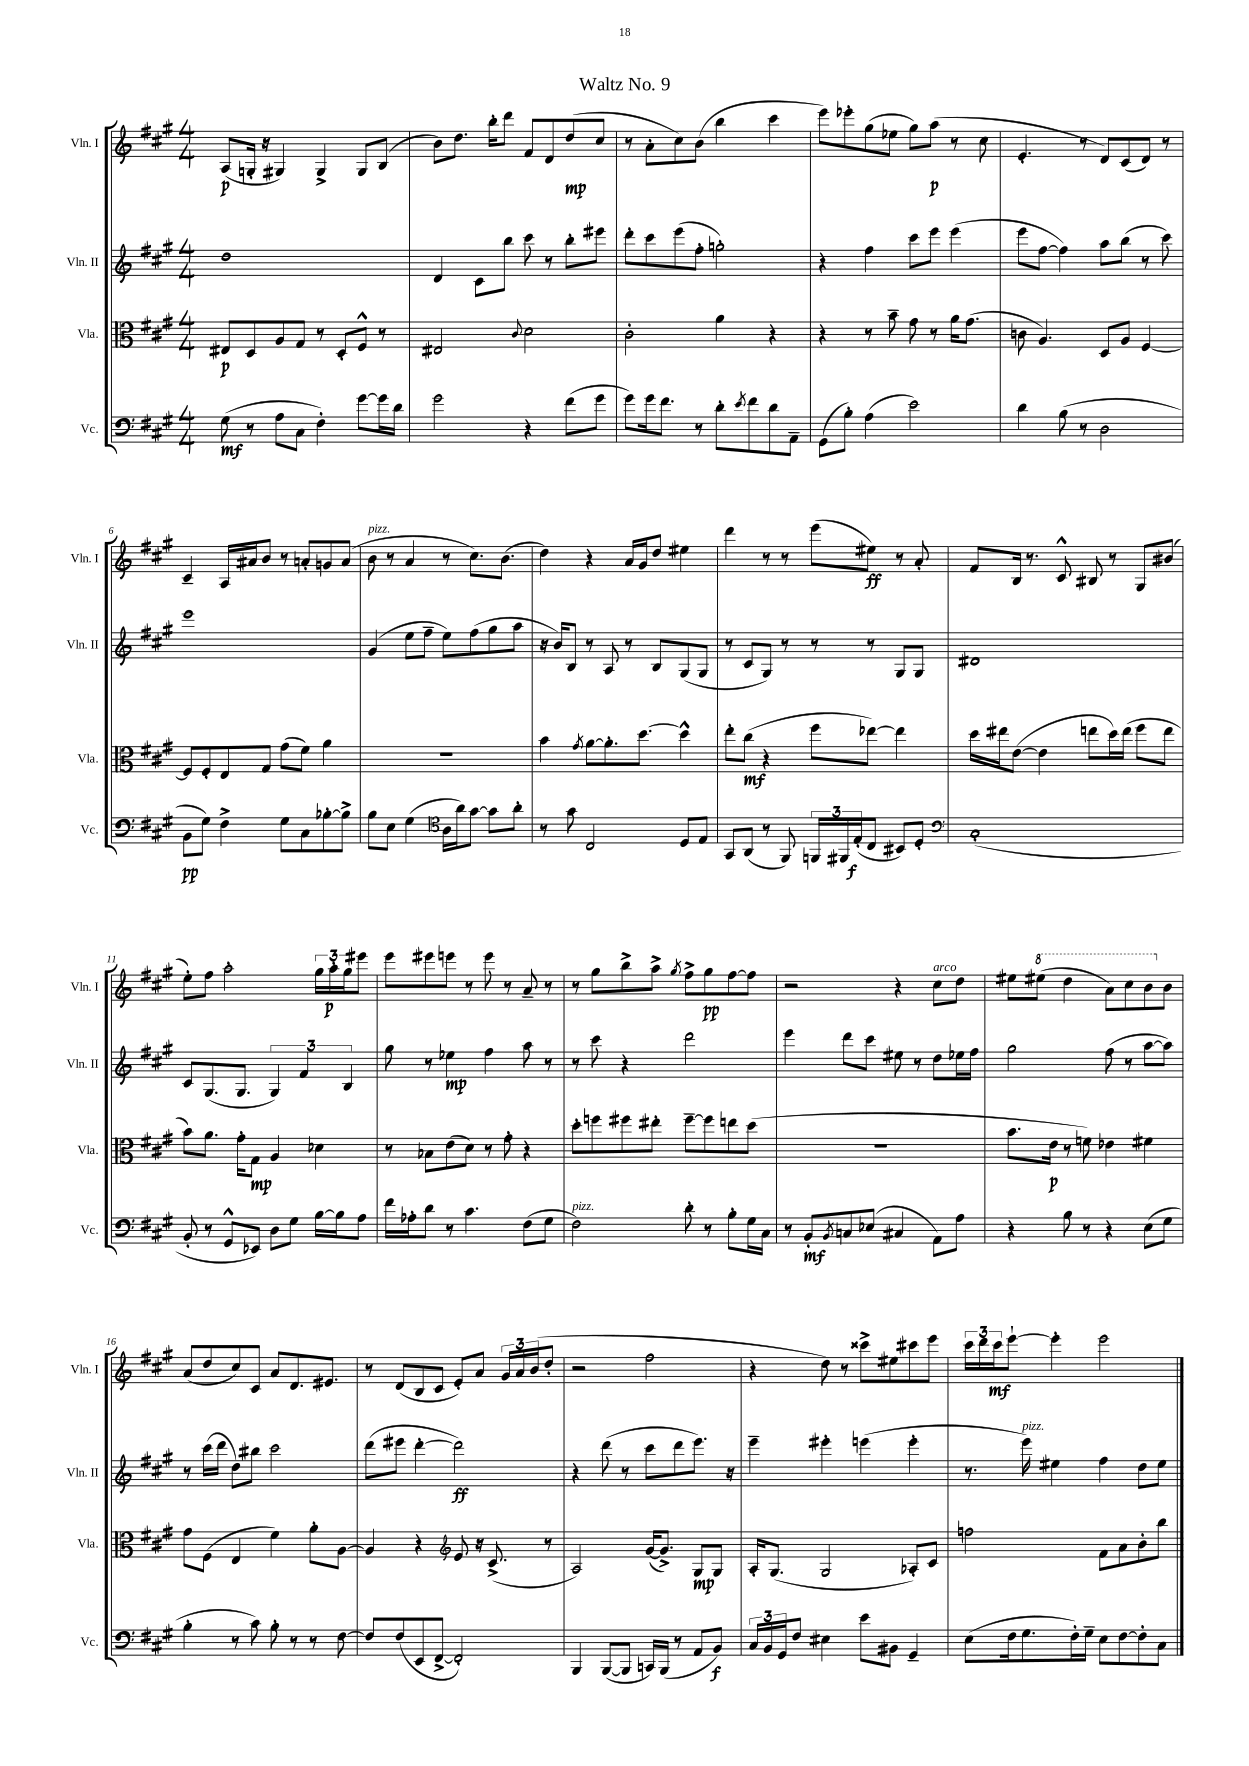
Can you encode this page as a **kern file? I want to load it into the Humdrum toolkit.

**kern	**kern	**kern	**kern
*staff4	*staff3	*staff2	*staff1
*clefF4	*clefC3	*clefG2	*clefG2
*k[f#c#g#]	*k[f#c#g#]	*k[f#c#g#]	*k[f#c#g#]
*M4/4	*M4/4	*M4/4	*M4/4
(8G#	8E#	1dd	(8A
8r	8D	.	16G'
.	.	.	16r
8A	8A	.	4G#)
8C#	8G#	.	.
4F#')	8r	.	4G#^
.	8D'	.	.
[8g#	8F#^^	.	8G#
16g#]	8r	.	(8B
16d	.	.	.
=	=	=	=
2g#	2E#	4d	8b)
.	.	.	8.dd
.	.	8c#	.
.	.	.	16bb'
.	.	8bb	8ddd
.	8qqc#	.	.
4r	2d	8ccc#	8f#
.	.	8r	8d
(8f#	.	8bb'	(8dd
8g#	.	8eee#	8cc#
=	=	=	=
8g#)	2c#'	8ddd'	8r
16g#	.	8ccc#	8a'
8.f#	.	.	.
.	.	(8eee	8cc#)
8r	.	8ff#'	(8b
8d'	4a	2gg')	4bb
8qe	.	.	.
8f#	.	.	.
8d	4r	.	4ccc#
8AA~	.	.	.
=	=	=	=
(8GG#	4r	4r	8eee)
8B')	.	.	8eee-'
(4A	8r	4ff#	(8gg#
.	8b~	.	8ee-
2e)	8g#	8ccc#	8gg#)
.	8r	8eee	(8aa
.	16a	(4eee	8r
.	(8.g#	.	.
.	.	.	8cc#
=	=	=	=
4d	8c	8eee	4.e'
.	4.A)	[8ff#	.
(8B	.	4ff#])	.
8r	.	.	8r
2D	8D	8aa	8d)
.	8A	(8bb	(8c#
.	[4F#	8r	8d)
.	.	8ccc#)	8r
=	=	=	=
8BB	8F#]	1eee	4c#~
8G#)	8F#'	.	.
4F#^	8E	.	16A
.	.	.	16a#
.	8G#	.	8b
8G#	(8g#	.	8r
8C#	8f#)	.	8a'
[8B-'	4a	.	8g
8B-^]	.	.	(8a
=	=	=	=
8B	1r	(4g#	8b
8E	.	.	8r
(4G#	.	8ee	4a
.	.	8ff#~	.
*clefC4	*	*	*
16A	.	8ee)	8r
16a)	.	.	.
[8g#	.	(8ff#	8.cc#)
8g#]	.	8gg#	.
.	.	.	(8.b
8a'	.	8aa	.
=	=	=	=
8r	4b	16r	4dd)
.	.	16b)	.
8g#	.	8B	.
.	8qg#	.	.
2C#	[8a	8r	4r
.	8.a']	8A	.
.	.	8r	16a
.	[8.dd	.	16g#
.	.	8B	8dd
8D	4dd^^]	(8G#	4ee#
8E	.	8G#	.
=	=	=	=
8GG#	8ee'	8r	4ddd
(8AA	(8cc#	8c#	.
8r	4r	8G#)	8r
8FF#)	.	8r	8r
24FF	8ff#	8r	(8eee
24FF#	.	.	.
(24E'	.	.	.
8C#	[8ee-)	8r	8ee#)
8BB#)	4ee-]	8G#	8r
8D'	.	8G#	8a'
=	=	=	=
*clefF4	*	*	*
(1C#'	16dd	1d#	8f#
.	16ee#	.	.
.	([8e	.	16B
.	.	.	8.r
.	4e]	.	.
.	.	.	8c#^^
.	8ee	.	8B#
.	16dd)	.	8r
.	(16ee	.	.
.	8ff#	.	8G#
.	8ee	.	(8b#
=	=	=	=
8BB'	8b)	8c#	8ee')
8r	8.a	(8.G#	8ff#
8GG#^^	.	.	2aa'
.	16g#'	8.G#	.
8EE-)	8G#	.	.
8D	4A	6G#)	.
8G#	.	.	.
.	.	6f#	.
[16B	4d-	.	24gg#
.	.	.	24aa'
16B]	.	.	.
.	.	6B	24gg#
8A	.	.	8eee#
=	=	=	=
16f#	8r	8gg#	8eee
16A-'	.	.	.
8d	8B-	8r	8eee#
8r	(8e	4ee-	8eee
4.c#	8d)	.	8r
.	8r	4ff#	8eee
.	8g#'	.	8r
(8F#	4r	8aa	8a~
8G#	.	8r	8r
=	=	=	=
2F#)	8dd'	8r	8r
.	8ff	8ccc#	8gg#
.	8ff#	4r	8bb^
.	8ee#'	.	8aa^
.	.	.	8qgg#
8d'	[8ff#~	2ddd	8ff#^
8r	8ff#]	.	8gg#
8B'	8ee	.	[8ff#
16G#	(8dd	.	8ff#]
16C#	.	.	.
=	=	=	=
8r	1r	4eee	2r
8BB'	.	.	.
8qBB	.	.	.
8C	.	8ddd	.
(8E-	.	8ccc#	.
4C#	.	8ee#	4r
.	.	8r	.
8AA)	.	8dd	8cc#
8A	.	16ee-	8dd
.	.	16ff#	.
=	=	=	=
4r	8.b	2gg#	8ee#
.	.	.	(8eee#
.	16e	.	.
8B	8r	.	4ddd
8r	8f)	.	.
4r	4e-	(8ff#	8aa)
.	.	8r	8ccc#
(8E	4f#	[8aa	8bb
8G#	.	8aa])	8b
=	=	=	=
4B'	8g#	8r	(8a
.	(8F#	(16ccc#	8dd
.	.	16ddd	.
8r	4E	8dd)	8cc#)
8c#)	.	8bb#	8c#
8B'	4f#)	2ccc#	8a
8r	.	.	8.d
8r	8a'	.	.
.	.	.	8.e#
[8F#	[8A	.	.
=	=	=	=
8F#]	4A]	(8ddd	8r
(8F#	.	8eee#	(8d
8EE	4r	[4ddd'	8B
[8FF#^	.	.	8c#
*	*clefG2	*	*
2FF#'])	8e	2ddd])	8e')
.	16r	.	8a
.	(8.c#^	.	.
.	.	.	24g#
.	.	.	24a
.	.	.	(24b
.	8r	.	8dd'
=	=	=	=
4BBB	2A)	4r	2r
([8BBB	.	(8ddd	.
8BBB]	.	8r	.
16CC)	([16g#	8ccc#	2ff#
(16BBB	8.g#^])	.	.
8r	.	8ddd	.
8AA	8G#	8.eee)	.
8BB)	8G#	.	.
.	.	16r	.
=	=	=	=
24C#	16A'	4eee~	4r
24BB	.	.	.
.	(8.G#	.	.
24GG#	.	.	.
8F#	.	.	.
4E#	2G#	4eee#'	8dd)
.	.	.	8r
8e	.	(4eee	8ccc##^
8BB#	.	.	8ee#
4GG#~	8A-')	4eee'	8ccc#
.	8c#	.	8eee
=	=	=	=
(8E	2ff	8.r	24ccc#
.	.	.	24ddd
.	.	.	24ccc#
16F#	.	.	[8eee`
8.G#	.	16eee)	.
.	.	4ee#	4eee']
16F#')	.	.	.
16G#~	.	.	.
8E	8f#	4ff#	2eee
[8F#	8a	.	.
8F#']	8b'	8dd	.
8C#	8bb	8ee#	.
==	==	==	==
*-	*-	*-	*-
